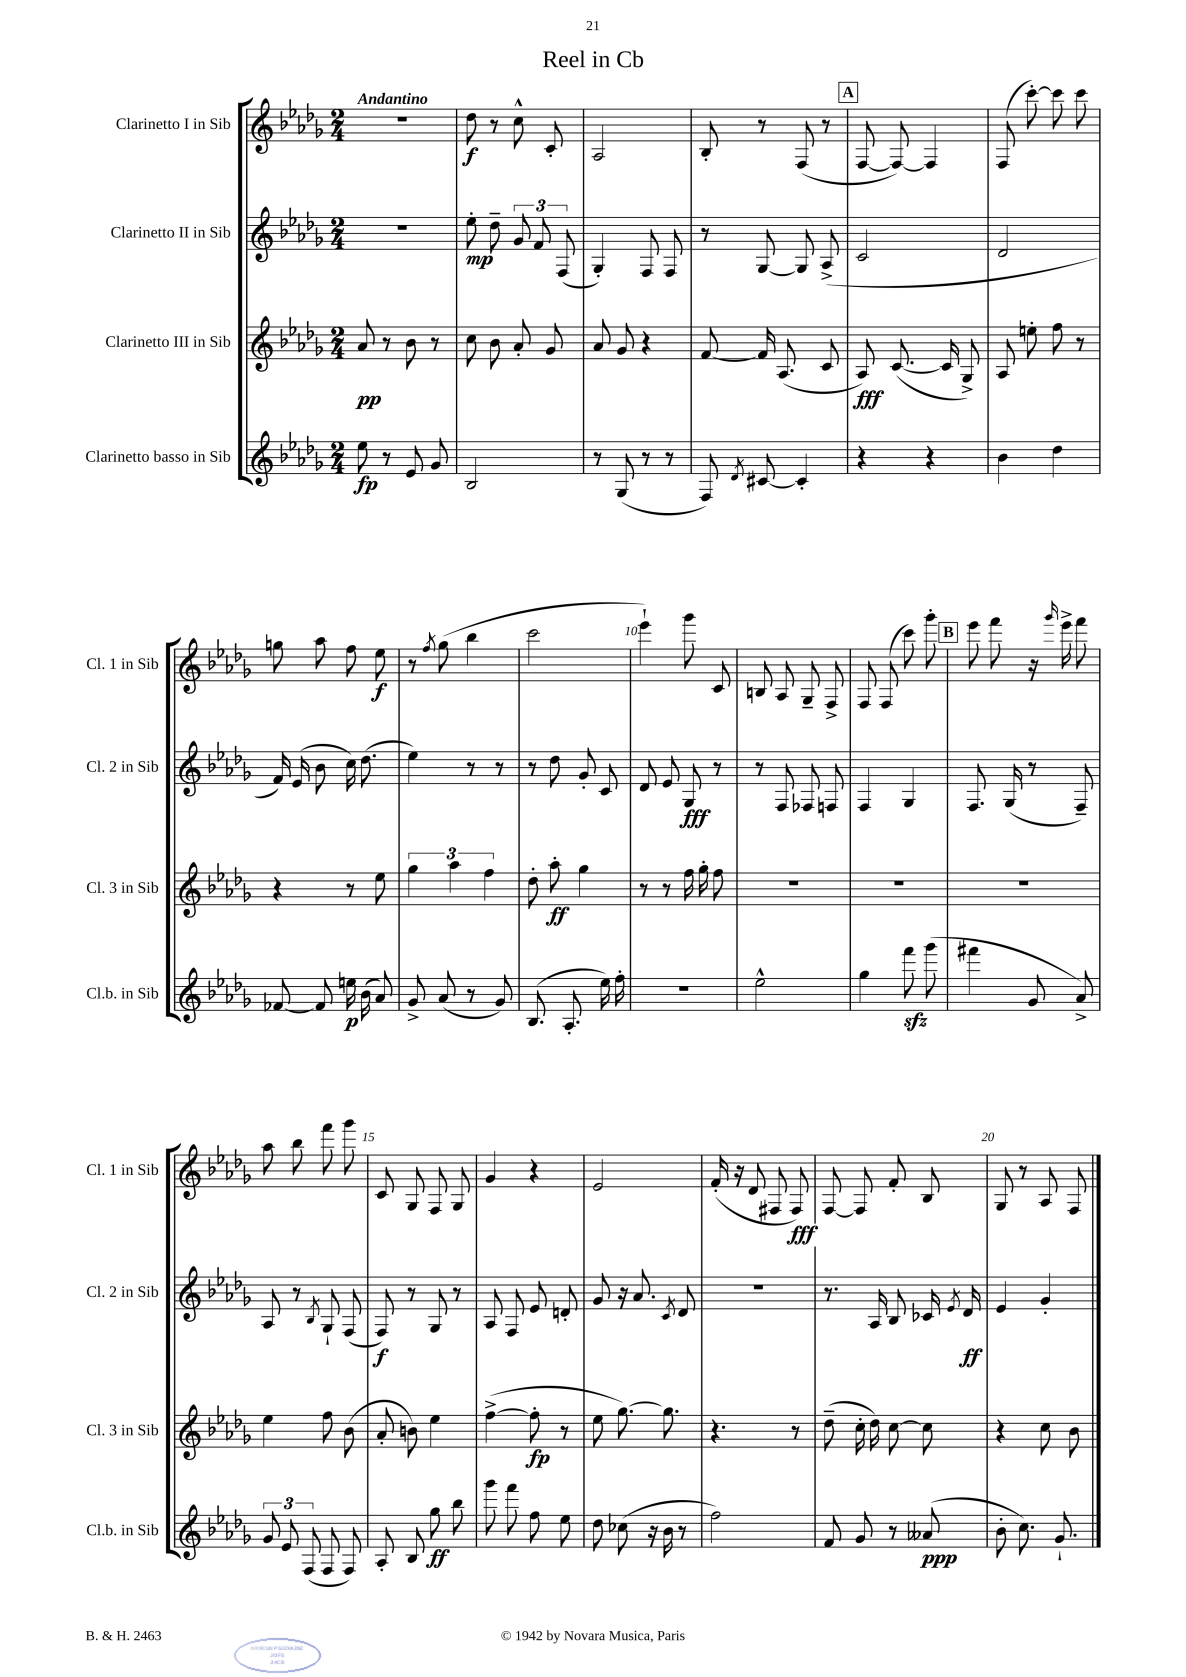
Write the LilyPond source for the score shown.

\header { title = "Reel in Cb" }
<<
\new StaffGroup <<
\new Staff = "s0" \with { instrumentName = "Clarinetto I in Sib" shortInstrumentName = "Cl. 1 in Sib" } {
    \clef treble \key des \major \numericTimeSignature \time 2/4 \tempo "Andantino"
    \autoBeamOff R2 |
    des''8\f r8 c''8-^ c'8-. |
    aes2 |
    bes8-. r8 f8( r8 |
    \mark \markup { \box "A" } f8~ f8~) f4 |
    f8( c'''8~-.) c'''8 c'''8 |
    g''8 aes''8 f''8 ees''8\f |
    r8 \acciaccatura { f''8 } ges''8( bes''4 |
    c'''2 |
    ees'''4-!) ges'''8 c'8 |
    b8 aes8 ges8-- f8-> |
    f8 f8( c'''8) ges'''8-. |
    \mark \markup { \box "B" } ees'''8 f'''8 r16 \grace { ges'''16 } ees'''16-> f'''8 |
    aes''8 bes''8 f'''8 ges'''8 |
    c'8 ges8 f8 ges8 |
    ges'4 r4 |
    ees'2 |
    f'16-.( r16 des'8 fis8 fis8\fff) |
    f8~ f8 f'8-. bes8 |
    ges8 r8 aes8 f8 \bar "|." |
}
\new Staff = "s1" \with { instrumentName = "Clarinetto II in Sib" shortInstrumentName = "Cl. 2 in Sib" } {
    \clef treble \key des \major \numericTimeSignature \time 2/4
    \autoBeamOff R2 |
    ees''8-.\mp des''8-- \tuplet 3/2 { ges'8 f'8 f8( } |
    ges4-.) f8 f8 |
    r8 ges8~ ges8 aes8->( |
    \mark \markup { \box "A" } c'2 |
    des'2 |
    f'16) ees'16( bes'8 c''16) des''8.( |
    ees''4) r8 r8 |
    r8 des''8 ges'8-. c'8 |
    des'8 ees'8 ges8\fff r8 |
    r8 f8 fes8 f8 |
    f4 ges4 |
    \mark \markup { \box "B" } f8. ges16( r8 f8--) |
    aes8 r8 \acciaccatura { bes8 } ges8-! f8( |
    f8\f) r8 ges8 r8 |
    aes8 f8 ees'8 d'8-. |
    ges'8 r16 aes'8. \acciaccatura { c'8 } des'8 |
    r2 |
    r8. aes16 bes8 ces'16 \acciaccatura { ees'8 } des'16\ff |
    ees'4 ges'4-. \bar "|." |
}
\new Staff = "s2" \with { instrumentName = "Clarinetto III in Sib" shortInstrumentName = "Cl. 3 in Sib" } {
    \clef treble \key des \major \numericTimeSignature \time 2/4
    \autoBeamOff aes'8\pp r8 bes'8 r8 |
    c''8 bes'8 aes'8-. ges'8 |
    aes'8 ges'8 r4 |
    f'8~ f'16 aes8.( c'8 |
    \mark \markup { \box "A" } aes8\fff) c'8.~( c'16 ges8->) |
    aes8 e''8-. f''8 r8 |
    r4 r8 ees''8 |
    \tuplet 3/2 { ges''4 aes''4 f''4 } |
    des''8-. aes''8-.\ff ges''4 |
    r8 r8 f''16 ges''16-. f''8 |
    R2 |
    R2 |
    \mark \markup { \box "B" } R2 |
    ees''4 f''8 bes'8( |
    aes'8-. b'8) ees''4 |
    f''4~->( f''8-.\fp r8 |
    ees''8 ges''8.~) ges''8. |
    r4. r8 |
    des''8--( c''16-. des''16) c''8~ c''8 |
    r4 c''8 bes'8 \bar "|." |
}
\new Staff = "s3" \with { instrumentName = "Clarinetto basso in Sib" shortInstrumentName = "Cl.b. in Sib" } {
    \clef treble \key des \major \numericTimeSignature \time 2/4
    \autoBeamOff ees''8\fp r8 ees'8 ges'8 |
    bes2 |
    r8 ges8( r8 r8 |
    f8) \acciaccatura { des'8 } cis'8~ cis'4-. |
    \mark \markup { \box "A" } r4 r4 |
    bes'4 des''4 |
    fes'8~ fes'8 e''16\p bes'16( aes'8) |
    ges'8-> aes'8( r8 ges'8) |
    bes8.( aes8.-. ees''16) f''16-. |
    R2 |
    ees''2-^ |
    ges''4 f'''8\sfz ges'''8( |
    \mark \markup { \box "B" } fis'''4 ges'8 aes'8->) |
    \tuplet 3/2 { ges'8 ees'8 f8( } f8 f8) |
    aes8-. bes8 ges''8\ff bes''8 |
    ges'''8 f'''8 f''8 ees''8 |
    des''8 ces''8( r16 bes'16 r8 |
    f''2) |
    f'8 ges'8 r8 aeses'8\ppp( |
    bes'8-. c''8.) ges'8.-! \bar "|." |
}
>>
>>
\layout { \context { \Score \override BarNumber.break-visibility = ##(#f #t #t) barNumberVisibility = #(every-nth-bar-number-visible 5) } }
